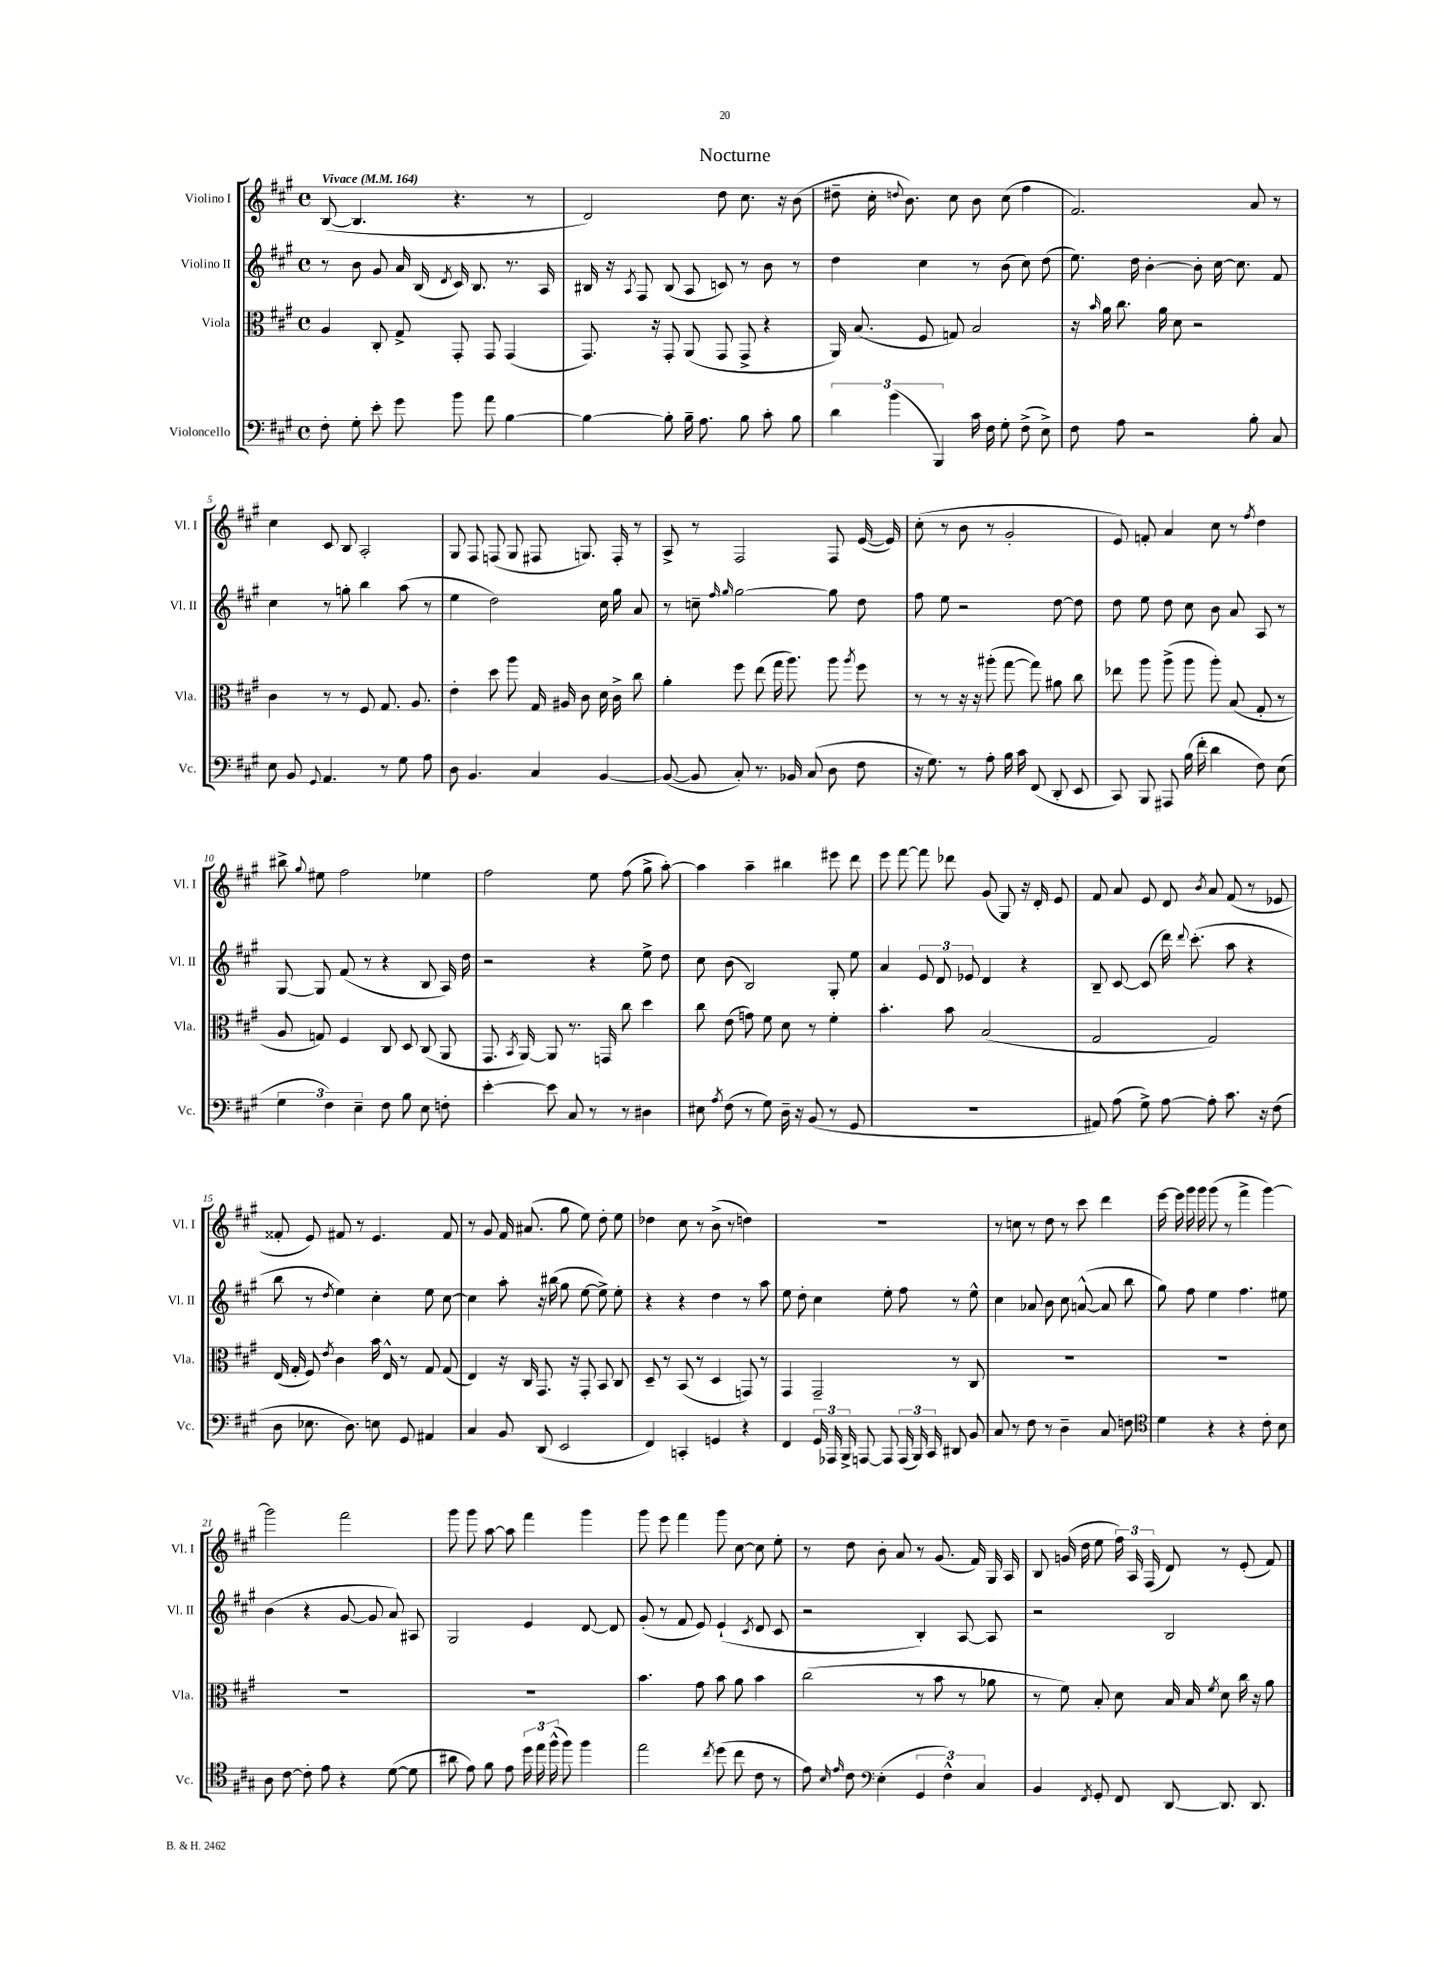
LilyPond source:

\header { title = "Nocturne" }
<<
\new StaffGroup <<
\new Staff = "s0" \with { instrumentName = "Violino I" shortInstrumentName = "Vl. I" } {
    \clef treble \key a \major \defaultTimeSignature \time 4/4 \tempo "Vivace" 4 = 164
    \autoBeamOff b8~( b4. r4. r8 |
    d'2) d''8 cis''8. r16 b'8( |
    dis''8-- cis''16-. \appoggiatura { d''8 } b'8.) cis''8 b'8 cis''8( fis''4 |
    fis'2.) a'8 r8 |
    cis''4 cis'8 b8 a2-. |
    gis8 fis8 f8( gis8 fis8 g8.) fis16-. r8 |
    a8-> r8 fis2 fis8 e'16~( e'16) |
    cis''8-.( r8 b'8 r8 gis'2-. |
    e'8) f'8-. a'4 cis''8 r8 \acciaccatura { fis''8 } d''4 |
    bis''8-> \appoggiatura { gis''8 } eis''8 fis''2 ees''4 |
    fis''2 e''8 fis''8( gis''8-> a''8~-.) |
    a''4 a''4-- bis''4 eis'''8 d'''8 |
    e'''8 fis'''8~ fis'''8 des'''8 gis'8( gis8) r16 d'16-. e'8 |
    fis'8 a'8 e'8 d'8 \acciaccatura { b'8 } a'8 fis'8( r8 ees'8 |
    fisis'8-. e'8) fis'8 r8 e'4. fis'8 |
    r8 gis'8 fis'16 ais'8.( gis''8 e''8) d''8-. e''8 |
    des''4 cis''8 r8 b'8->( r8 d''4) |
    R1 |
    r8 c''8 r8 d''8 r8 cis'''8 d'''4 |
    e'''16~ e'''16 gis'''16 gis'''16 gis'''8( r8 fis'''4-> gis'''4~) |
    gis'''2 fis'''2 |
    gis'''8 gis'''8 a''8~ a''8 fis'''4 gis'''4 |
    gis'''8 e'''8 fis'''4 gis'''8 cis''8~ cis''8 e''8-. |
    r8 d''8 b'8-. a'8 r8 gis'8.( fis'16) gis16 a16 |
    b8 g'16( d''16 e''8 \tuplet 3/2 { fis''16) a16 fis16( } d'8) r8 e'8-.( fis'8) \bar "|." |
}
\new Staff = "s1" \with { instrumentName = "Violino II" shortInstrumentName = "Vl. II" } {
    \clef treble \key a \major \defaultTimeSignature \time 4/4
    \autoBeamOff r8 b'8 gis'8 a'16 b16( \acciaccatura { d'8 } cis'16) b8. r8. a16 |
    bis16 r16 \acciaccatura { a8 } fis8 bis8( a8 c'8) r8 b'8 r8 |
    d''4 cis''4 r8 b'8( cis''8) d''8( |
    e''8.) d''16 b'4~-. b'8-. cis''16~ cis''8. fis'8 |
    cis''4 r8 g''8-. b''4 a''8( r8 |
    e''4 d''2) cis''16 gis''16 a'8 |
    r8 c''8-- \grace { fis''16 gis''16 } gis''2~ gis''8 d''8 |
    fis''8 e''8 r2 d''8~ d''8 |
    d''8 e''8 d''8 cis''8 b'8 a'8 a8 r8 |
    gis8~ gis8 fis'8( r8 r4 b8 a16) d''16 |
    r2 r4 e''8-> d''8 |
    cis''8 b'8( b2) gis8-. e''8 |
    a'4 \tuplet 3/2 { e'8 d'8 ees'8 } d'4 r4 |
    b8-- cis'8~ cis'8( d'''16) \appoggiatura { d'''8 } cis'''8.-.( a''8 r4 |
    b''8 r8 \acciaccatura { d''8 } e''4) cis''4-. e''8 cis''8~ |
    cis''4 a''8-. r16 bis''16( gis''8 e''8~ e''8->) e''8-. |
    r4 r4 d''4 r8 a''8 |
    e''8 d''8-. cis''4 e''8-. fis''8 r8 e''8-^ |
    cis''4 aes'8 b'8 cis''8 a'8~-^( a'8 b''8 |
    gis''8) fis''8 e''4 fis''4. eis''8 |
    b'4( r4 gis'8~ gis'8 a'8) ais8 |
    gis2 e'4 d'8~ d'8 |
    gis'8-.( r8 fis'8 e'8) e'4-!( \acciaccatura { cis'8 } d'8 cis'8 |
    r2 b4-.) a8~ a8 |
    r2 b2 \bar "|." |
}
\new Staff = "s2" \with { instrumentName = "Viola" shortInstrumentName = "Vla." } {
    \clef alto \key a \major \defaultTimeSignature \time 4/4
    \autoBeamOff a4 cis8-. gis8-> gis,8-. gis,8 gis,4( |
    gis,8.) r16 gis,8-. a,8( gis,8 gis,8-> r4 |
    a,16) b8.( fis8 g8) b2 |
    r16 \grace { b'16 } a'16 cis''8. a'16 d'8 r2 |
    cis'4 r8 r8 fis8 gis8. a8. |
    e'4-. d''8 a''8 gis16 ais16 cis'8 d'16 cis'16-> cis''8 |
    a'4-. fis''8 e''8( gis''16 a''8.) a''8 \acciaccatura { a''8 } fis''8 |
    r8 r8 r16 r16 ais''8-.( gis''8~ gis''8) ais'8 cis''8 |
    ees''8 a''8 a''8->( a''8 a''8-.) b8( gis8-. r8 |
    a8 g8) fis4 cis8 d8 cis8( a,8 |
    gis,8. \acciaccatura { b,8 } a,16~) a,8 r8. g,16 cis''8 d''4 |
    cis''8 e'8( g'8) fis'8 d'8 r8 fis'4-. |
    b'4.-. b'8 b2( |
    gis2 gis2) |
    e16( gis16-. fis8) \acciaccatura { e'8 } cis'4 b'16 e16-^ r8 gis8 gis8( |
    e4) r16 cis16 gis,8. r16 gis,8-. b,8 cis8 |
    d8-- r8 b,8( r8 d4 g,8) r8 |
    gis,4 gis,2-- r8 cis8 |
    R1 |
    R1 |
    R1 |
    R1 |
    b'4. gis'8 b'8 a'8 b'4 |
    cis''2( r8 b'8 r8 aes'8 |
    r8 fis'8) b8-. d'8 b16 b16 \acciaccatura { fis'8 } d'8 cis''16 r16 a'8 \bar "|." |
}
\new Staff = "s3" \with { instrumentName = "Violoncello" shortInstrumentName = "Vc." } {
    \clef bass \key a \major \defaultTimeSignature \time 4/4
    \autoBeamOff fis8-. gis8-. e'8-. gis'8 b'8 a'8 b4~ |
    b4~ b8-. b16-- a8. b8 cis'8-. b8 |
    \tuplet 3/2 { d'4 b'4( b,,4) } cis'16 fis16 gis8-. fis8->( e8->) |
    fis8 a8 r2 b8-. cis8 |
    e8 b,8 \appoggiatura { gis,8 } a,4. r8 gis8 a8 |
    d8 b,4. cis4 b,4~ |
    b,8~( b,8 cis8-.) r8. bes,16 cis8( d8 fis8 |
    r16 gis8.) r8 a8-. b16 cis'16 fis,8( d,8-. e,8 |
    cis,8) b,,8 ais,,8 b16( fis'16-. d'4 fis8) e8( |
    \tuplet 3/2 { gis4 fis4) e4-- } fis8 b8 e8 f8-. |
    e'4~-. e'8 cis8 r8 r8 dis4 |
    eis8 \acciaccatura { a8 } fis8( r8 gis8) d16-- r16 b,8( r8 gis,8 |
    R1 |
    ais,8) a8( gis8->) a8~ a8-. cis'8. r16 fis8( |
    d8 ees8. d8.) e8 gis,8 ais,4 |
    cis4 b,8 d,8( e,2 |
    fis,4) c,4-. g,4 r4 |
    fis,4 \tuplet 3/2 { gis,16 aes,,16 b,,16-> } a,,8~ a,,8 \tuplet 3/2 { a,,16( b,,16) cis,16 } dis,8 b,8 |
    cis8 r8 fis8 r8 d4-- cis8 f8 |
    \clef tenor d'4 r4 r4 cis'8-. b8 |
    a8 cis'8~ cis'8-. e'8 r4 d'8~( d'8 |
    ais'8 e'8) fis'8 e'8 \tuplet 3/2 { d''16 e''16 fis''16-^( } fis''8) fis''4 |
    e''2 \acciaccatura { cis''8 } d''8( cis''8 cis'8 r8 |
    e'8) \grace { b16 e'16 } cis'8 \clef bass e4-.( \tuplet 3/2 { gis,4 fis4-^) cis4 } |
    b,4 \acciaccatura { fis,8 } gis,8-. fis,8 d,8~ d,8. d,8. \bar "|." |
}
>>
>>
